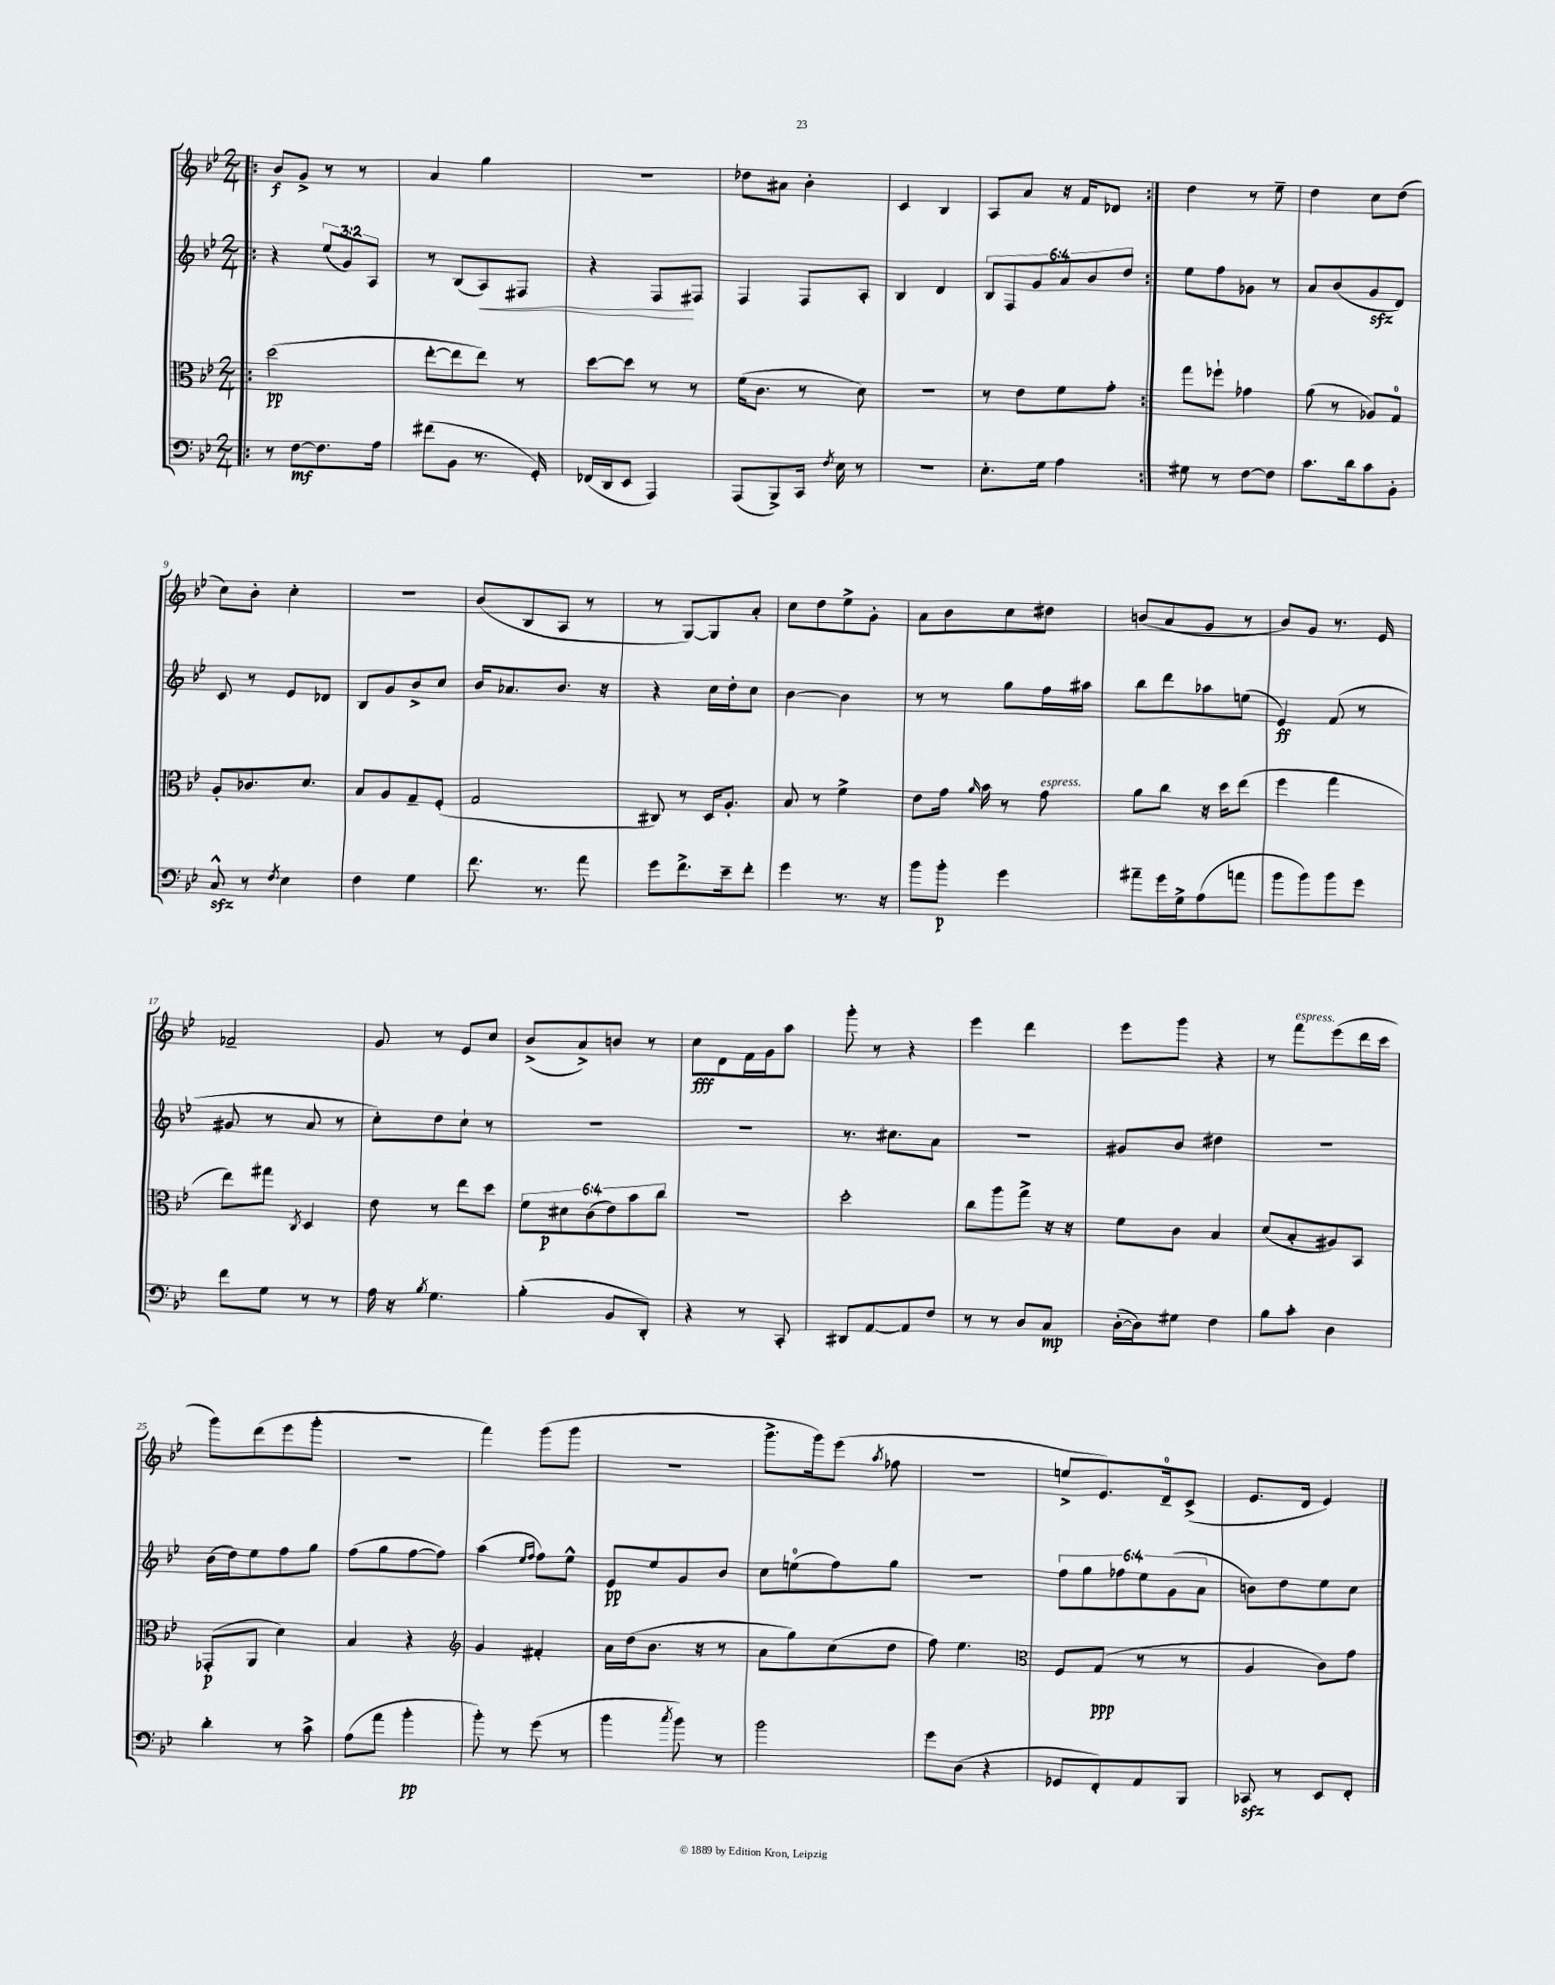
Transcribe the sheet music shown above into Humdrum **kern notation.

**kern	**kern	**kern	**kern
*staff4	*staff3	*staff2	*staff1
*clefF4	*clefC3	*clefG2	*clefG2
*k[b-e-]	*k[b-e-]	*k[b-e-]	*k[b-e-]
*M2/4	*M2/4	*M2/4	*M2/4
=!|:	=!|:	=!|:	=!|:
8r	(2dd\	4r	8b-/L
[8F\L	.	.	8g^/J
8.F\]	.	(12ee-/L	8r
.	.	12g/)	.
.	.	.	8r
.	.	12A/J	.
16A\Jk	.	.	.
=	=	=	=
(8f#\L	[8ee-'\L	8r	4a/
8BB-\J	8ee-\]	(8B-/L	.
8.r	8ee-\J)	8A/)	4gg\
.	8r	8F#/J	.
16GG'/)	.	.	.
=	=	=	=
(16FF-/LL	[8dd\L	4r	2r
16DD/J	.	.	.
8EE-/J	8dd\]J	.	.
4AAA/)	8r	8F/L	.
.	8r	8F#/J	.
=	=	=	=
(8AAA/L	(16f\LK	4F/	8dd-\L
.	8.c\J	.	.
8BBB-^/)	.	.	8a#\J
16CC/Jk	8r	8F/L	4b-'\
8qF/	.	.	.
16E-\	.	.	.
8r	8d\)	8A'/J	.
=	=	=	=
2r	2r	4B-/	4c/
.	.	4d/	4B-/
=	=	=	=
8.E-'\L	8r	12B-/L	8A/L
.	.	12F/	.
.	8e-\L	.	8a/J
.	.	12g/	.
16G\Jk	.	.	.
4A\	8f\	12a/	16r
.	.	.	16f/LK
.	.	12b-/	.
.	8g'\J	.	8d-/J
.	.	12dd/J	.
=:|!	=:|!	=:|!	=:|!
8G#\	8gg\L	8ee-\L	4dd\
8r	8ff-`\J	8ff\	.
[8F\L	4g-\	8g-\J	8r
8F\]J	.	8r	8ee-~\
=	=	=	=
8.c\L	(8a\	8a/L	4dd\
.	8r	(8b-/	.
16d\k	.	.	.
8c\	8A-/L)	8g/	8cc\L
8BB-'\J	8G/J	8d/J)	(8dd\J
=	=	=	=
8C^^/	8A'/L	8c/	8cc\L)
8r	8.c-/	8r	8b-'\J
8qF/	.	.	.
4E-\	.	8e-/L	4cc'\
.	8.d/J	.	.
.	.	8d-/J	.
=	=	=	=
4F\	8B-/L	8B-/L	2r
.	8A/	8g/	.
4G\	8G~/	8b-^/	.
.	(8F'/J	8cc/J	.
=	=	=	=
8.f\	2G/	16b-/LK	(8b-/L
.	.	8.a-/	.
.	.	.	8B-/
8.r	.	.	.
.	.	8.b-/J	8A/J
8a\	.	.	8r
.	.	16r	.
=	=	=	=
8g\L	8C#/)	4r	8r
8.f^\	8r	.	[8G/L)
.	16D/LK	16cc\LL	8G/]
16e-~\k	8.A'/J	16dd'\J	.
8f'\J	.	8cc\J	8a'/J
=	=	=	=
4g\	8B-/	[4b-\	8cc\L
.	8r	.	8dd\
8.r	4f^\	4b-\]	8ee-^\
.	.	.	8g'\J
16r	.	.	.
=	=	=	=
8b-\L	8e-\L	8r	8a\L
8b-'\J	16g\Jk	8r	8b-\
.	16qqa/	.	.
.	16b-\	.	.
4g\	8r	8gg\L	8cc\
.	8g\	16ff\L	8dd#\J
.	.	16aa#\JJ	.
=	=	=	=
8a#~\L	8a\L	8bb-\L	(8b/L
16g\L	8cc\J	8ddd\	8a/
16G^\J	.	.	.
(8A\	16r	8aa-\	8g/J
.	16dd\LK	.	.
8a\J	(8ee-\J	(8ee\J	8r
=	=	=	=
8b-\L	4ff\	4e-/)	8b-/L)
8b-\)	.	.	8g/J
8b-\	4gg\	(8f/	8.r
8g\J	.	8r	.
.	.	.	16e-/
=	=	=	=
8f\L	8ee-\L)	8g#/	2f-~/
8G\J	8gg#\J	8r	.
.	8qC/	.	.
8r	4D/	8a/	.
8r	.	8r	.
=	=	=	=
16A\	8e-\	8cc'\L)	8g/
16r	.	.	.
8qB-/	.	.	.
4.G\	8r	8dd\	8r
.	8ee-\L	8cc`\J	8e-/L
.	8dd\J	8r	8cc/J
=	=	=	=
(4B-'\	12f\L	2r	(8b-^/L
.	12d#\	.	.
.	.	.	8a^/)
.	(12c\	.	.
8BB-/L	12e-\)	.	8b/J
.	12b-\	.	.
8DD'/J)	.	.	8r
.	12cc\J	.	.
=	=	=	=
4r	2r	2r	8cc\L
.	.	.	8d\
8r	.	.	16f\L
.	.	.	16g\J
8CC'/	.	.	8aa\J
=	=	=	=
8DD#/L	2dd'\	8.r	8ggg'\
[8AA/	.	.	8r
.	.	8.cc#\L	.
8AA/]	.	.	4r
8F/J	.	8a\J	.
=	=	=	=
8r	8cc\L	2r	4eee-\
8r	8aa\	.	.
8D/L	8gg^\J	.	4ddd\
8C/J	16r	.	.
.	16r	.	.
=	=	=	=
([16D'\LL	8f\L	8g#/L	8eee-\L
16D\]J)	.	.	.
8G#\J	8c\J	8b-/J	8ggg\J
4F\	4B-/	4dd#\	4r
=	=	=	=
8B-\L	(8d/L	2r	8r
8c'\J	8B-'/	.	8fff\L
4D\	8A#/)	.	(8eee-\
.	8BB-/J	.	16ddd\L
.	.	.	16ccc\JJ
=	=	=	=
4d'\	(8GG-'/L	(16b-\LL	8ggg\L)
.	.	16dd\J)	.
.	8AA/J	8ee-\	(8ddd\
8r	4d\)	8ff\	8eee-\
8c^\	.	8gg\J	8ggg'\J
=	=	=	=
(8A\L	4B-/	(8ff\L	2r
8a\J	.	8gg\	.
4b-'\	4r	[8ff\	.
.	.	8ff\]J)	.
=	=	=	=
*	*clefG2	*	*
8b-'\)	4g/	(4aa\	4fff\)
8r	.	.	.
.	.	16qqee-/LL	.
.	.	16qqff/JJ	.
(8g\	4f#'/	8ff\L)	(8ggg\L
8r	.	8ee-^^\J	8ggg\J
=	=	=	=
4b-\	16a\LL	8e-/L	2r
.	(16dd\J	.	.
.	8.b-\J	8ee-/	.
8qcc/	.	.	.
8b-\)	.	8g/	.
.	16r	.	.
8r	8r	8b-/J	.
=	=	=	=
2b-\	8a\L	8cc\L	8.ggg^\L
.	8gg\)	(8ee\	.
.	.	.	16ggg\k)
.	(8cc\	8ff\)	(8eee-\J
.	.	.	8qaa/
.	8dd\J	8gg\J	8ff-\
=	=	=	=
8g\L	8ff\)	2r	2r
(8D\J	4.ee-\	.	.
4r	.	.	.
=	=	=	=
*	*clefC3	*	*
8GG-/L	8F/L	12ff\L	8ee^/L
.	.	12gg\	.
8FF'/)	(8G/J	.	8.e-/)
.	.	12ff-\	.
8AA/	8r	12ee-\	.
.	.	.	16d~/k
.	.	(12g\	.
8BBB-/J	8r	.	(8c^/J
.	.	12a\J	.
=	=	=	=
8CC-/	4A/	8b\L)	8.e-/L
8r	.	8dd\	.
.	.	.	16d/Jk
8EE-/L	8c\L)	8ee-\	4e-/)
8FF'/J	8g\J	8cc\J	.
==	==	==	==
*-	*-	*-	*-
